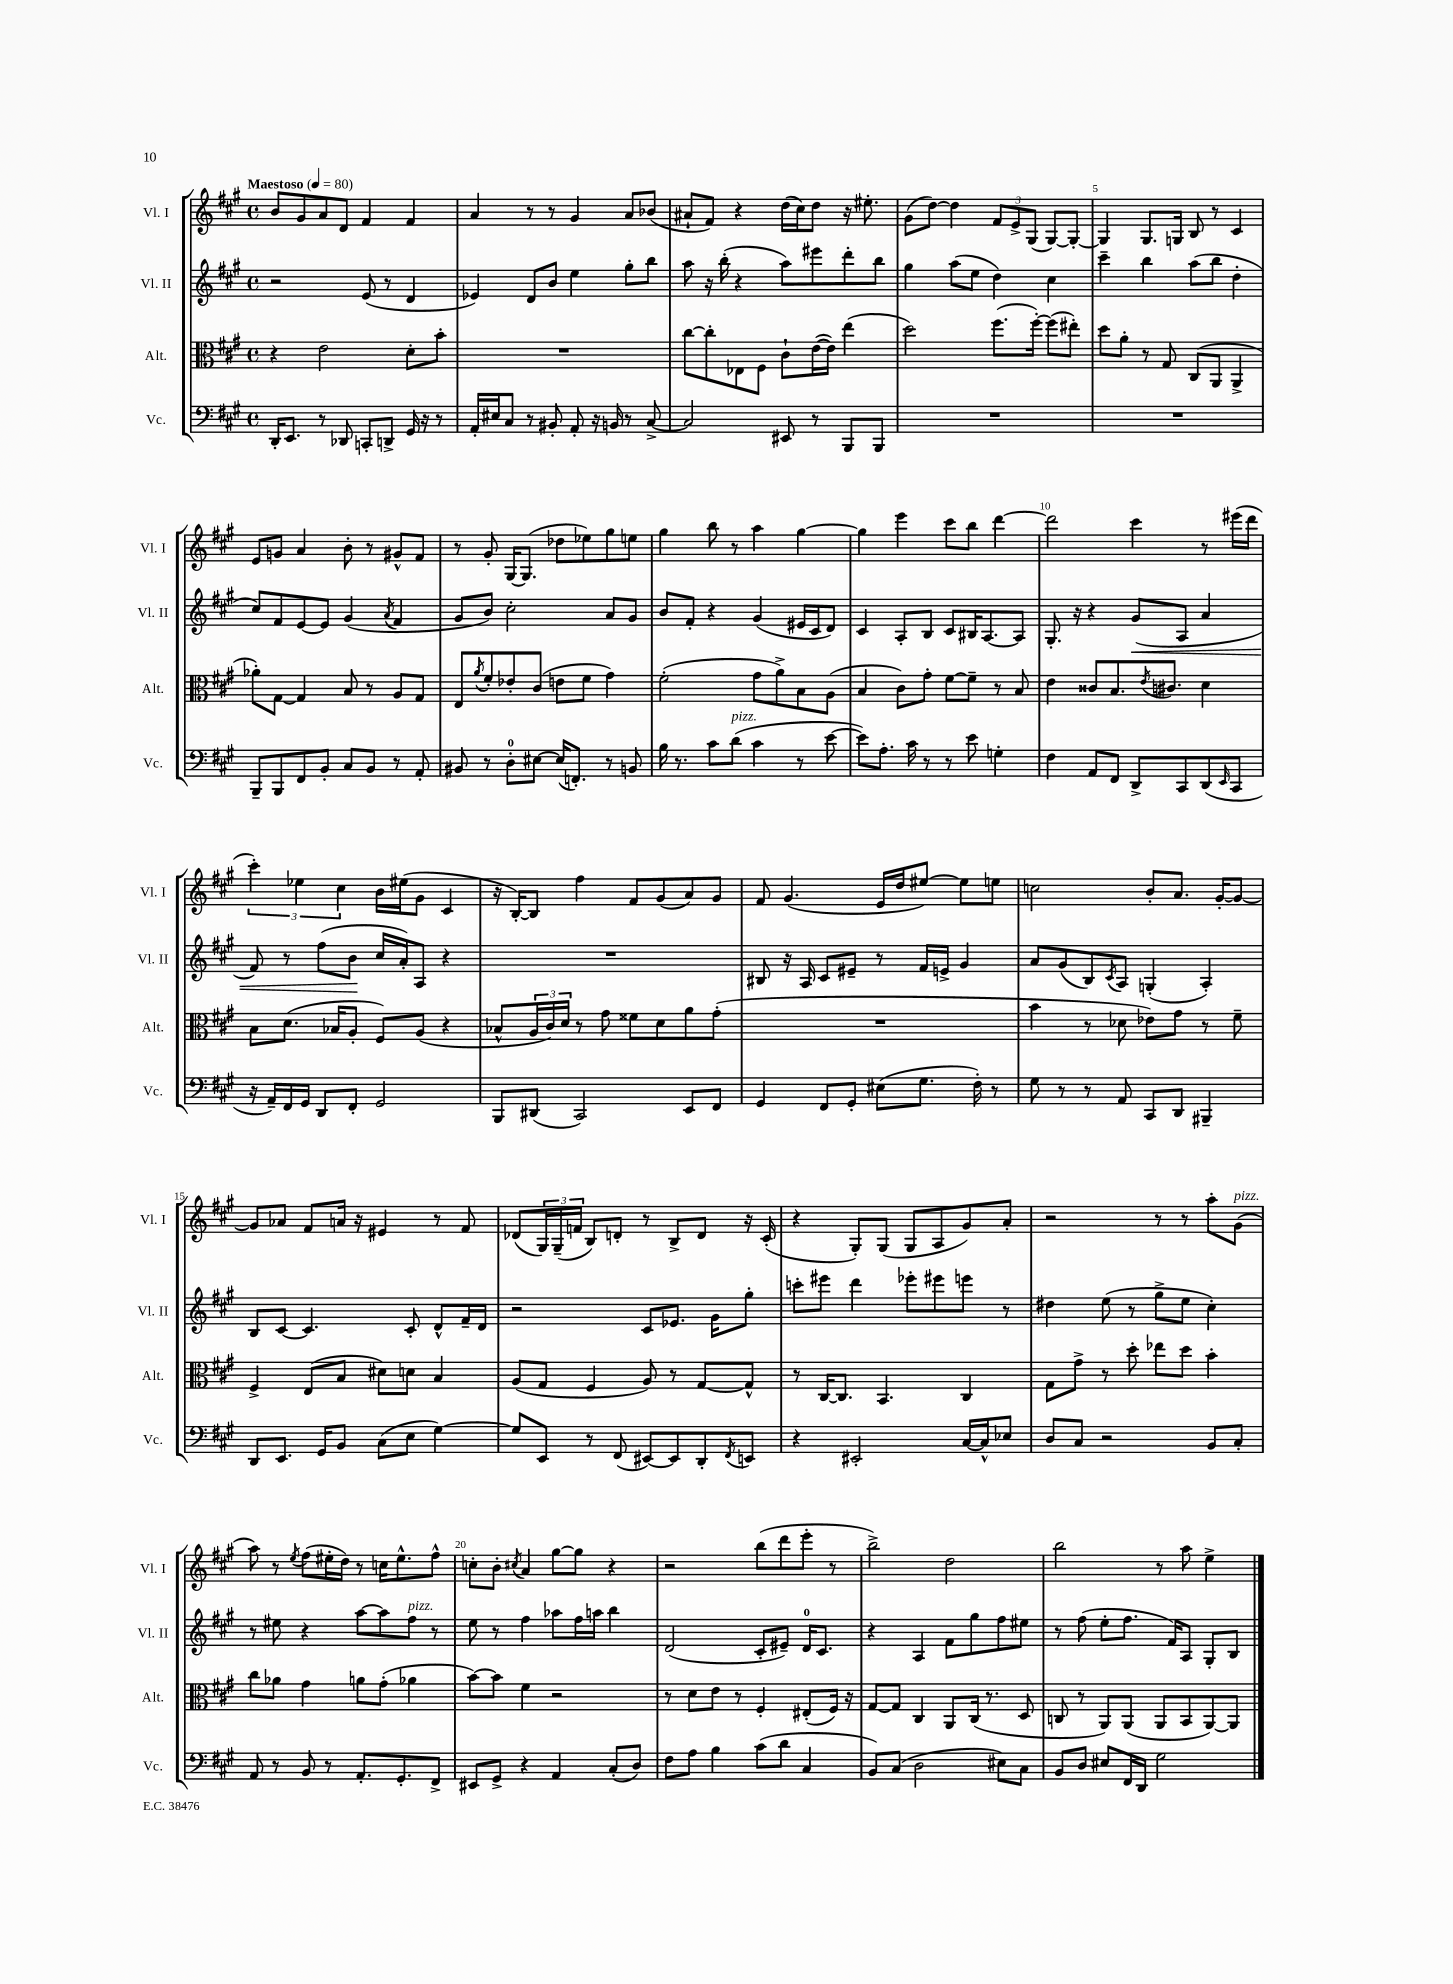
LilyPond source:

<<
\new StaffGroup <<
\new Staff = "s0" \with { instrumentName = "Vl. I" shortInstrumentName = "Vl. I" } {
    \clef treble \key a \major \defaultTimeSignature \time 4/4 \tempo "Maestoso" 4 = 80
    b'8 gis'8 a'8 d'8 fis'4 fis'4 |
    a'4 r8 r8 gis'4 a'8 bes'8( |
    ais'8-! fis'8) r4 d''16( cis''16) d''8 r16 eis''8.-. |
    gis'8( d''8~) d''4 \tuplet 3/2 { fis'8 e'8-> gis8( } gis8~) gis8~-. |
    gis4 gis8. g16 b8 r8 cis'4 |
    e'8 g'8 a'4 b'8-. r8 gis'8-^ fis'8 |
    r8 gis'8-. gis16~ gis8.( des''8 ees''8) gis''8 e''8 |
    gis''4 b''8 r8 a''4 gis''4~ |
    gis''4 e'''4 cis'''8 b''8 d'''4~ |
    d'''2 cis'''4 r8 eis'''16( d'''16 |
    \tuplet 3/2 { cis'''4-.) ees''4 cis''4 } b'16 eis''16( gis'8 cis'4 |
    r16 b16~-.) b8 fis''4 fis'8 gis'8( a'8) gis'8 |
    fis'8 gis'4.( e'16 d''16 eis''8~) eis''8 e''8 |
    c''2 b'8-. a'8. gis'16~-. gis'8~ |
    gis'8 aes'8 fis'8 a'16 r16 eis'4 r8 fis'8 |
    des'8( \tuplet 3/2 { gis16) gis16--( f'16 } b8) d'8-. r8 b8-> d'8 r16 cis'16-.( |
    r4 gis8-.) gis8( gis8 a8 gis'8) a'8-. |
    r2 r8 r8 a''8-. gis'8^\markup { \italic "pizz." }( |
    a''8) r8 \acciaccatura { e''8 } fis''8( eis''16-. d''16) r8 c''16 eis''8.-^ fis''8-^ |
    c''8-. b'8-. \acciaccatura { cis''8 } a'4 gis''8~ gis''8 r4 |
    r2 b''8( d'''8 e'''8-. r8 |
    b''2->) d''2 |
    b''2 r8 a''8 e''4-> \bar "|." |
}
\new Staff = "s1" \with { instrumentName = "Vl. II" shortInstrumentName = "Vl. II" } {
    \clef treble \key a \major \defaultTimeSignature \time 4/4
    r2 e'8( r8 d'4 |
    ees'4) d'8 b'8 e''4 gis''8-. b''8 |
    a''8 r16 b''16-.( r4 a''8) eis'''8 d'''8-. b''8 |
    gis''4 a''8( e''8 d''4) cis''4 |
    cis'''4-- b''4 a''8( b''8 d''4-. |
    cis''8) fis'8 e'8~ e'8 gis'4( \acciaccatura { a'8 } fis'4 |
    gis'8 b'8) cis''2-. a'8 gis'8 |
    b'8 fis'8-. r4 gis'4( eis'16 cis'16 d'8) |
    cis'4 a8-. b8 cis'8 bis16 a8.~ a8 |
    gis8.-. r16 r4 gis'8\<( a8 a'4 |
    fis'8) r8 fis''8( b'8\! cis''16 a'16-.) a8 r4 |
    R1 |
    bis8 r16 a16 cis'8 eis'8-- r8 fis'16 e'16-> gis'4 |
    a'8 gis'8( b8) \acciaccatura { cis'8 } a8 g4-.( a4-.) |
    b8 cis'8~ cis'4. cis'8-. d'8-^ fis'16-- d'16 |
    r2 cis'8 ees'8. gis'16 gis''8-. |
    c'''8-. eis'''8 d'''4 ees'''8-. eis'''8 e'''8 r8 |
    dis''4 e''8( r8 gis''8-> e''8 cis''4-.) |
    r8 eis''8 r4 a''8~ a''8 fis''8^\markup { \italic "pizz." } r8 |
    e''8 r8 fis''4 aes''8 fis''16 a''16 b''4 |
    d'2( cis'8-. eis'8--) d'16-0 cis'8. |
    r4 a4 fis'8 gis''8 fis''8 eis''8 |
    r8 fis''8( e''8-. fis''8. fis'16) a8 gis8-. b8 \bar "|." |
}
\new Staff = "s2" \with { instrumentName = "Alt." shortInstrumentName = "Alt." } {
    \clef alto \key a \major \defaultTimeSignature \time 4/4
    r4 e'2 d'8-. b'8-. |
    R1 |
    cis''8~ cis''8-. ees8 fis8 cis'8-! e'16~( e'16) e''4( |
    d''2) fis''8.( fis''16~-.) fis''8( eis''8-.) |
    d''8 a'8-. r8 gis8 cis8( a,8 a,4-> |
    aes'8-.) gis8~ gis4 b8 r8 a8 gis8 |
    e8 \acciaccatura { a'8 } fis'8-. ees'8-. cis'8( e'8 fis'8 gis'4) |
    fis'2-.( gis'8 a'8->) b8 a8( |
    b4 cis'8) gis'8-. fis'8~ fis'8-- r8 b8 |
    e'4 cisis'8 b8. \acciaccatura { e'8 } cis'8. d'4 |
    b8 d'8.( bes16 a8-. fis8) a8( r4 |
    bes8-^ \tuplet 3/2 { a16 cis'16) d'16 } r8 gis'8 fisis'8 d'8 a'8 gis'8-.( |
    R1 |
    b'4 r8 des'8 ees'8) gis'8 r8 fis'8-- |
    fis4-> e8( b8 dis'8) d'8 b4 |
    a8( gis8 fis4 a8) r8 gis8~ gis8-^ |
    r8 cis16~ cis8. b,4. cis4 |
    gis8 gis'8-> r8 d''8-. ees''8 d''8 b'4-. |
    cis''8 aes'8 gis'4 a'8 gis'8-.( aes'4 |
    b'8~) b'8 fis'4 r2 |
    r8 d'8 e'8 r8 fis4-. eis8-.( fis16) r16 |
    gis8~ gis8 cis4 a,8 cis16( r8. d8 |
    c8 r8 a,8) a,8( a,8 b,8 a,8~) a,8 \bar "|." |
}
\new Staff = "s3" \with { instrumentName = "Vc." shortInstrumentName = "Vc." } {
    \clef bass \key a \major \defaultTimeSignature \time 4/4
    d,16-. e,8. r8 des,8 c,8-. d,8-> gis,16 r16 r8 |
    a,16-. eis16 cis8 r8 bis,8-. a,8-. r16 b,16 r8 cis8~-> |
    cis2 eis,8 r8 b,,8 b,,8 |
    R1 |
    R1 |
    b,,8-- b,,8 fis,8 b,8-. cis8 b,8 r8 a,8-. |
    bis,8 r8 d8-0-. eis8~ eis16( f,8.-.) r8 b,8 |
    b16 r8. cis'8 d'8^\markup { \italic "pizz." }( cis'4 r8 e'8~ |
    e'8) a8.-. cis'16 r8 r8 e'8 g4-. |
    fis4 a,8 fis,8 d,8-> cis,8 d,8( \grace { e,16 } cis,8 |
    r16 a,16--) fis,16 gis,16 d,8 fis,8-. gis,2 |
    b,,8 dis,8( cis,2) e,8 fis,8 |
    gis,4 fis,8 gis,8-. eis8( gis8. fis16-.) r8 |
    gis8 r8 r8 a,8 cis,8 d,8 bis,,4-- |
    d,8 e,8. gis,16 b,8 cis8( e8 gis4~) |
    gis8 e,8 r8 fis,8( eis,8~) eis,8 d,8-. \acciaccatura { fis,8 } e,8 |
    r4 eis,2-. cis16~ cis16-^ ees8 |
    d8 cis8 r2 b,8 cis8-. |
    a,8 r8 b,8 r8 a,8.-. gis,8.-. fis,8-> |
    eis,8 gis,8-> r4 a,4 cis8-.( d8) |
    fis8 a8 b4 cis'8( d'8 cis4 |
    b,8) cis8( d2 eis8) cis8 |
    b,8 d8 eis8 fis,16 d,16 gis2 \bar "|." |
}
>>
>>
\layout { \context { \Score \override BarNumber.break-visibility = ##(#f #t #t) barNumberVisibility = #(every-nth-bar-number-visible 5) } }
